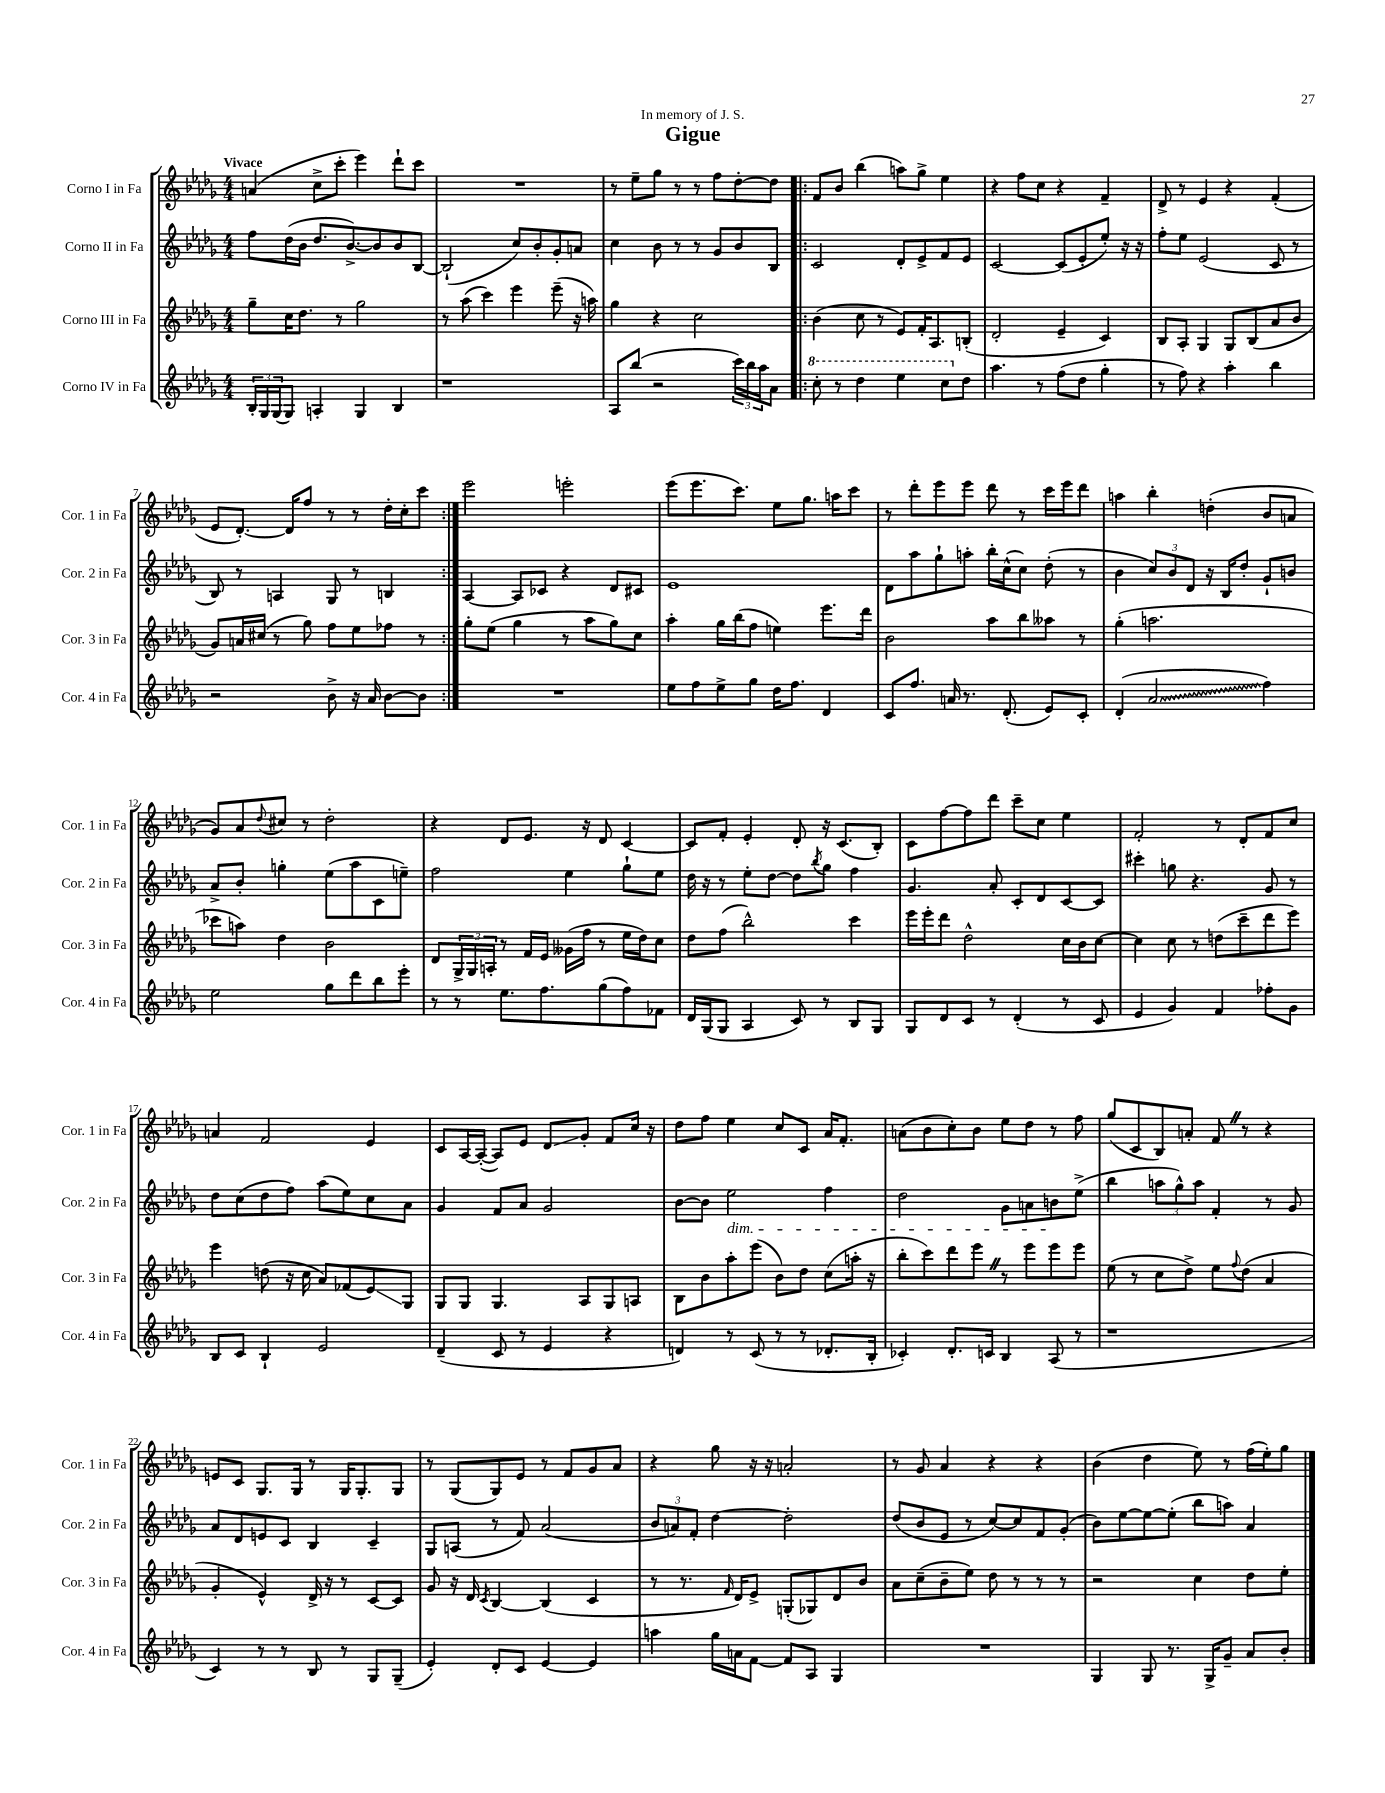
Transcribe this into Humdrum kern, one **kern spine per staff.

**kern	**kern	**kern	**kern
*staff4	*staff3	*staff2	*staff1
*clefG2	*clefG2	*clefG2	*clefG2
*k[b-e-a-d-g-]	*k[b-e-a-d-g-]	*k[b-e-a-d-g-]	*k[b-e-a-d-g-]
*M4/4	*M4/4	*M4/4	*M4/4
24B-'	8gg-~	8ff	(4a
24G-	.	.	.
(24G-	.	.	.
8G-)	16cc	(16dd-	.
.	8.dd-	16b-	.
4A'	.	8.dd-	8cc^
.	8r	.	8ccc'
.	.	[8.b-^)	.
4G-	2gg-	.	4eee-)
.	.	8b-]	.
4B-	.	8b-	8ddd-`
.	.	[8B-	8ccc
=	=	=	=
1r	8r	(2B-`]	1r
.	(8aa-	.	.
.	4ccc)	.	.
.	4eee-	8cc)	.
.	.	8b-'	.
.	(8eee-~	8g-'	.
.	16r	8a	.
.	16aa)	.	.
=	=	=	=
8A-	4gg-	4cc	8r
(8bb-	.	.	8ee-~
2r	4r	8b-	8gg-
.	.	8r	8r
.	2cc	8r	8r
.	.	8g-	8ff
24ccc)	.	8b-	[8dd-'
24bb-	.	.	.
24aa-	.	.	.
8a-	.	8B-	8dd-]
=!|:	=!|:	=!|:	=!|:
8ccc'	(4b-	2c	8f
8r	.	.	8b-
4ddd-	8cc	.	(4bb-
.	8r	.	.
4eee-	8e-)	8d-'	8aa)
.	16f'	8e-^	8gg-^
.	8.A-	.	.
8ccc	.	8f	4ee-
8dd-	(8B'	8e-	.
=	=	=	=
4.aa-	2d-'	[2c	4r
.	.	.	8ff
8r	.	.	8cc
(8ff	4e-~	(8c]	4r
8dd-	.	8e-'	.
4gg-'	4c)	8ee-')	4f~
.	.	16r	.
.	.	16r	.
=	=	=	=
8r	8B-	8ff'	8d-^
8ff)	8A-'	8ee-	8r
4r	4G-	(2e-	4e-
4aa-'	8G-	.	4r
.	(8B-	.	.
4bb-	8a-	8c	(4f'
.	8b-	8r	.
=	=	=	=
2r	8g-)	8B-)	8e-
.	16a	8r	[8.d-')
.	(16cc#	.	.
.	8r	4A	.
.	.	.	16d-]
.	8gg-)	.	8ff
8b-^	8ff	8G-	8r
16r	8ee-	8r	8r
16a-	.	.	.
[8b-	8ff-	4B	16dd-'
.	.	.	16cc'
8b-]	8r	.	8ccc
=:|!	=:|!	=:|!	=:|!
1r	8gg-'	[4A-	2eee-
.	(8ee-	.	.
.	4gg-	8A-]	.
.	.	8c-	.
.	8r	4r	2eee'
.	8aa-	.	.
.	8gg-)	8d-	.
.	8cc	8c#	.
=	=	=	=
8ee-	4aa-'	1e-	(8eee-
8ff	.	.	8.eee-
8ee-^	16gg-	.	.
.	(16bb-	.	8.ccc)
8gg-	8ff	.	.
16dd-	4ee)	.	8ee-
8.ff	.	.	.
.	.	.	8.gg-
4d-	8.eee-	.	.
.	.	.	16aa
.	.	.	8ccc
.	16ddd-	.	.
=	=	=	=
8c	2b-	8d-	8r
8.ff	.	8aa-	8ddd-'
.	.	8gg-`	8eee-
16a	.	.	.
8.r	.	8aa'	8eee-
.	8aa-	16bb-'	8ddd-
(8.d-'	.	(16cc^^	.
.	8bb-	8cc)	8r
8e-)	8aa--	(8dd-'	16ccc
.	.	.	16eee-
8c'	8r	8r	8ddd-
=	=	=	=
(4d-'	(4gg-'	4b-	4aa
2a-	2.aa	12cc)	4bb-'
.	.	12b-	.
.	.	12d-	.
.	.	16r	(4dd'
.	.	16B-	.
.	.	8dd-'	.
4ff)	.	8g-`	8b-
.	.	8b	8a
=	=	=	=
2ee-	8ccc-	8a-^	8g-)
.	8aa)	8b-'	8a-
.	.	.	8qqdd-
.	4dd-	4gg'	8cc#
.	.	.	8r
8gg-	2b-	(8ee-	2dd-'
8ddd-	.	8aa-	.
8bb-	.	8c	.
8eee-'	.	8ee~)	.
=	=	=	=
8r	8d-	2ff	4r
8r	24G-^	.	.
.	24G-	.	.
.	24A'	.	.
8.ee-	8r	.	8d-
.	16f	.	8.e-
8.ff	16e-	.	.
.	(16g--	4ee-	.
.	16ff	.	16r
(8gg-	8r	.	8d-
8ff)	16ee-	8gg-`	[4c
.	16dd-)	.	.
8f-	8cc	8ee-	.
=	=	=	=
16d-	8dd-	16dd-	8c]
(16G-	.	16r	.
8G-	(8ff	8r	8f'
4A-	2bb-^^)	8ee-'	4e-'
.	.	[8dd-	.
8c)	.	8dd-]	8d-'
.	.	8qbb-	.
8r	.	8gg-	16r
.	.	.	(8.c
8B-	4ccc	4ff	.
8G-	.	.	8B-')
=	=	=	=
8G-	16eee-	4.g-	8c
.	16eee-'	.	.
8d-	8ddd-	.	[8ff
8c	2dd-^^	.	8ff]
8r	.	8a-'	8ddd-
(4d-'	.	8c'	8ccc~
.	.	8d-	8cc
8r	16cc	[8c	4ee-
.	16b-	.	.
8c	[8cc	8c]	.
=	=	=	=
4e-	4cc]	4ccc#'	2f'
4g-)	8cc	8gg	.
.	8r	4.r	.
4f	(8dd	.	8r
.	8ccc~	.	8d-'
8ff-'	8ddd-	8g-	8f
8g-	8eee-)	8r	8cc
=	=	=	=
8B-	4eee-	8dd-	4a
8c	.	(8cc	.
4B-`	(8dd	8dd-	2f
.	16r	8ff)	.
.	16cc	.	.
2e-	8a-)	(8aa-	.
.	(8f-	8ee-)	.
.	8e-)	8cc	4e-
.	8G-	8a-	.
=	=	=	=
(4d-~	8G-	4g-	8c
.	8G-	.	[16A-
.	.	.	(16A-'_
8c	4.G-	8f	8A-])
8r	.	8a-	8e-
4e-	.	2g-	8d-
.	8A-	.	8g-'
4r	8G-	.	8f
.	8A	.	16cc
.	.	.	16r
=	=	=	=
4d)	8B-	[8b-	8dd-
.	8b-	8b-]	8ff
8r	8aa-'	2ee-	4ee-
(8c	(8eee-	.	.
8r	8b-)	.	8cc
8r	8dd-	.	8c
8.d-'	(8cc	4ff	16a-
.	.	.	8.f'
.	16aa'	.	.
16B-'	16r	.	.
=	=	=	=
4c-')	8bb-'	2dd-	(8a
.	8ccc)	.	8b-
8.d-'	8ddd-	.	8cc')
.	8eee-	.	8b-
16c	.	.	.
4B-	8r	8g-	8ee-
.	8eee-	8a	8dd-
(8A-	8eee-	8b	8r
8r	8eee-	(8ee-^	8ff
=	=	=	=
1r	(8ee-	4bb-	(8gg-
.	8r	.	8c
.	8cc	12aa	8B-)
.	.	12gg-^^)	.
.	8dd-^)	.	8a'
.	.	12aa	.
.	8ee-	4f'	8f
.	8qqff	.	.
.	(8dd-	.	8r
.	4a-	8r	4r
.	.	8g-	.
=	=	=	=
4c)	4g-'	8a-	8e
.	.	8d-	8c
8r	4e-^^)	8e	8.G-
8r	.	8c	.
.	.	.	16G-
8B-	16d-^	4B-	8r
.	16r	.	.
8r	8r	.	16G-
.	.	.	8.G-'
8G-	[8c	4c~	.
(8G-~	8c]	.	8G-
=	=	=	=
4e-')	8g-	8G-	8r
.	16r	(8A	(8G-
.	16d-	.	.
.	8qc	.	.
8d-'	[4B-	8r	8G-)
8c	.	8f)	8e-
[4e-	(4B-]	(2a-	8r
.	.	.	8f
4e-]	4c	.	8g-
.	.	.	8a-
=	=	=	=
4aa	8r	12b-	4r
.	.	12a)	.
.	8.r	.	.
.	.	12f'	.
16gg-	.	[4dd-	8gg-
.	16qqf	.	.
16a	16d-)	.	.
[8f	8e-^	.	16r
.	.	.	16r
8f]	(8G'	2dd-']	2a'
8A-	8G-)	.	.
4G-	8d-	.	.
.	8b-	.	.
=	=	=	=
1r	8a-	(8dd-	8r
.	(8cc~	8b-	8g-
.	8b-~	8e-	4a-
.	8ee-)	8r	.
.	8dd-	[8cc)	4r
.	8r	8cc]	.
.	8r	8f	4r
.	8r	(8g-'	.
=	=	=	=
4G-	2r	8b-)	(4b-
.	.	[8ee-	.
8G-	.	8ee-_	4dd-
8.r	.	(8ee-']	.
.	4cc	8bb-	8ee-)
16G-^	.	.	.
8g-~	.	8aa)	8r
8a-	8dd-	4a-	(16ff
.	.	.	16ee-')
8b-'	8ee-'	.	8gg-
==	==	==	==
*-	*-	*-	*-
